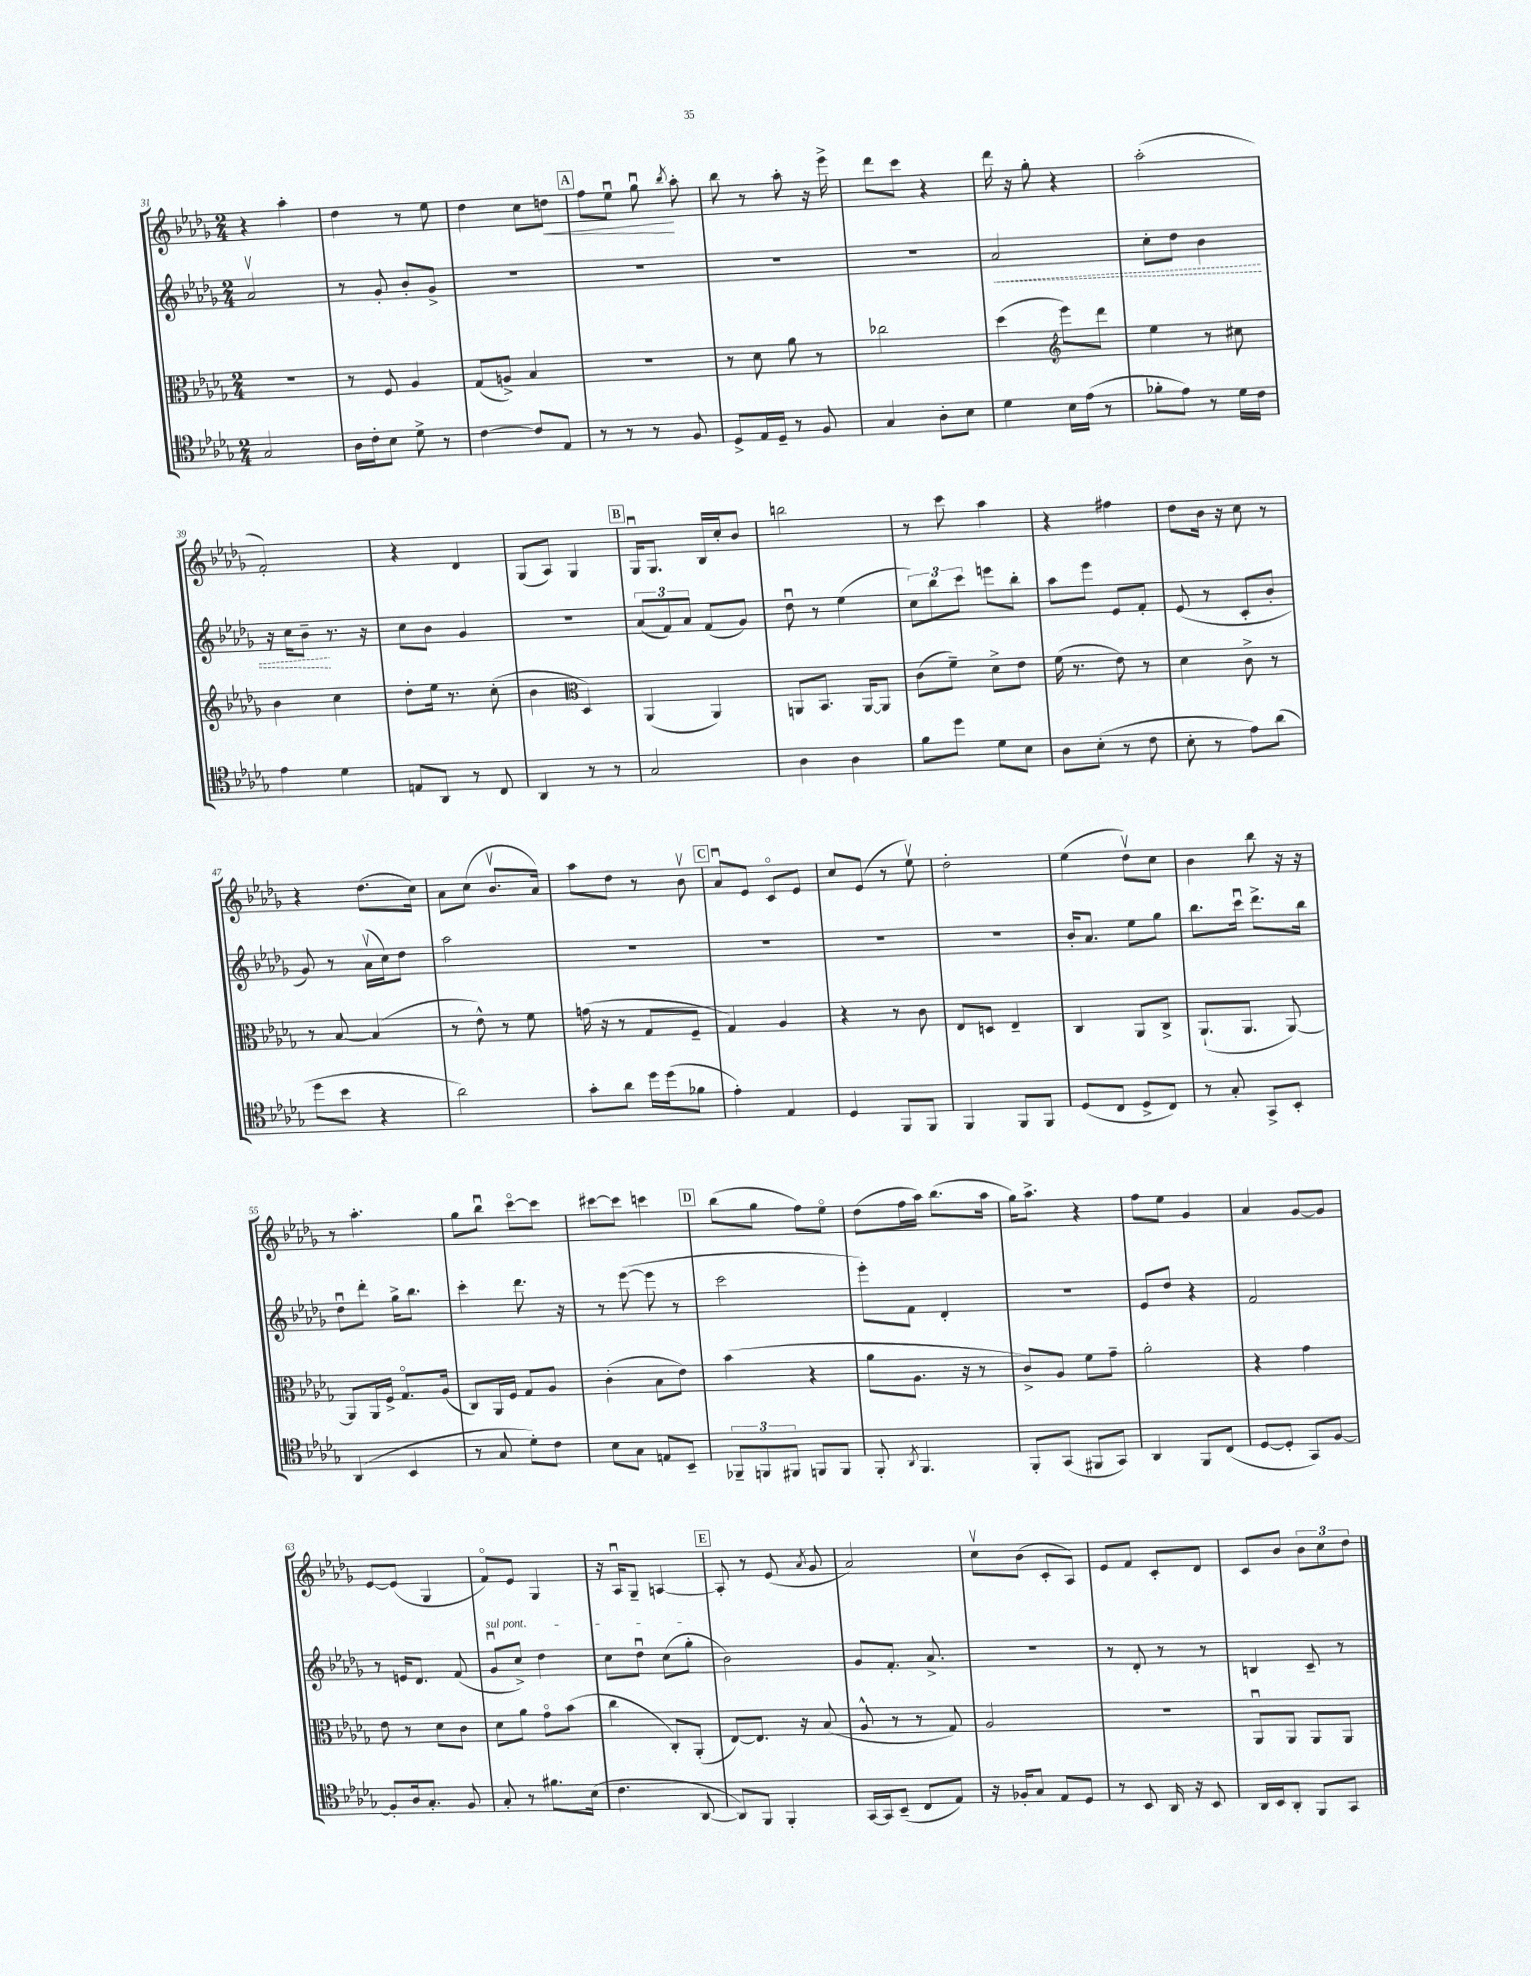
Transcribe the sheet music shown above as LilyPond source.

<<
\new StaffGroup <<
\new Staff = "s0" {
    \clef treble \key des \major \numericTimeSignature \time 2/4
    \autoBeamOff r4 aes''4-. |
    des''4 r8 ees''8 |
    des''4 c''8[ d''8]\< |
    \mark \markup { \box "A" } f''8[ ees''8]\downbow ges''8\downbow\! \acciaccatura { bes''8 } aes''8-. |
    bes''8 r8 aes''8-. r16 ees'''16-> |
    des'''8[ c'''8] r4 |
    des'''16 r16 ges''8-. r4 |
    aes''2-.( |
    f'2-.) |
    r4 des'4 |
    ges8[( aes8]) ges4 |
    \mark \markup { \box "B" } ges16[\downbow ges8.] bes16[ c''16-. bes'8] |
    b''2 |
    r8 c'''8 aes''4 |
    r4 fis''4 |
    des''8[ bes'16] r16 c''8 r8 |
    r4 des''8.[( c''16]) |
    aes'8[ c''8]( bes'8.[\upbow aes'16]) |
    aes''8[ des''8] r8 bes'8\upbow |
    \mark \markup { \box "C" } aes'8[\downbow ees'8] c'8[\flageolet ees'8] |
    c''8[ ees'8]( r8 ees''8\upbow) |
    des''2-. |
    ees''4( des''8[\upbow) c''8] |
    bes'4 bes''8 r16 r16 |
    r8 aes''4.-. |
    ges''8[ bes''8]\downbow c'''8[~\flageolet c'''8] |
    cis'''8[~ cis'''8] c'''4 |
    \mark \markup { \box "D" } bes''8[( ges''8] f''8[) ees''8]\flageolet |
    des''8[( f''16 aes''16]) bes''8.[( aes''16] |
    ges''16[) aes''8.]-> r4 |
    f''8[ ees''8] ges'4 |
    aes'4 ges'8[~ ges'8] |
    ees'8[~ ees'8]( ges4 |
    f'8[\flageolet) ees'8] ges4 |
    r16 aes16[\downbow ges8]-- a4~ |
    \mark \markup { \box "E" } a8-. r8 ees'8( \acciaccatura { aes'8 } ges'8 |
    aes'2) |
    c''8[\upbow bes'8]( c'8[-. aes8]) |
    ees'8[ f'8] c'8[-. des'8] |
    c'8[ bes'8] \tuplet 3/2 { bes'8[ c''8 des''8] } \bar "|." |
}
\new Staff = "s1" {
    \clef treble \key des \major \numericTimeSignature \time 2/4
    \autoBeamOff aes'2\upbow |
    r8 ges'8-. bes'8[-. ges'8]-> |
    R2 |
    \mark \markup { \box "A" } R2 |
    R2 |
    R2 |
    \once \override Hairpin.style = #'dashed-line aes'2\< |
    c''8[-. des''8] bes'4 |
    r16 c''16[ bes'8]--\! r8. r16 |
    c''8[ bes'8] ges'4 |
    R2 |
    \mark \markup { \box "B" } \tuplet 3/2 { aes'8[( f'8) aes'8] } f'8[( ges'8]) |
    des''8\downbow r8 ees''4( |
    \tuplet 3/2 { c''8[) bes''8 c'''8] } e'''8[ bes''8]-. |
    aes''8[ ees'''8] ees'8[ f'8]-. |
    ees'8( r8 c'8[-. bes'8]-. |
    ges'8) r8 aes'16[\upbow( c''16) des''8] |
    aes''2 |
    R2 |
    \mark \markup { \box "C" } R2 |
    R2 |
    R2 |
    bes'16[-. aes'8.] ees''8[ ges''8] |
    bes''8.[ c'''16]\downbow des'''8.[-> bes''16] |
    des''8[\downbow des'''8]-. ges''16[-> bes''8.] |
    c'''4-. des'''8. r16 |
    r8 ees'''8~( ees'''8 r8 |
    \mark \markup { \box "D" } c'''2 |
    ees'''8[-.) f'8] des'4-. |
    r2 |
    ees'8[ des''8] r4 |
    f'2 |
    r8 e'16[ des'8.] f'8( |
    \once \override TextSpanner.bound-details.left.text = \markup { \italic "sul pont." } ges'8[\downbow\startTextSpan c''8]->) des''4 |
    c''8[ des''8]\downbow c''8[( ges''8]-.\stopTextSpan |
    \mark \markup { \box "E" } bes'2) |
    ges'8[ f'8.]-. aes'8.-> |
    r2 |
    r8 des'8-. r8 r8 |
    b4 c'8-- r8 \bar "|." |
}
\new Staff = "s2" {
    \clef alto \key des \major \numericTimeSignature \time 2/4
    \autoBeamOff R2 |
    r8 f8 aes4 |
    ges8[( a8]->) bes4 |
    \mark \markup { \box "A" } R2 |
    r8 des'8 aes'8 r8 |
    ces''2 |
    des''4( \clef treble ees'''8[) des'''8] |
    ees''4 r8 cis''8 |
    bes'4 c''4 |
    des''8[-. ees''16] r8. c''8-.( |
    bes'4 \clef alto des4) |
    \mark \markup { \box "B" } aes,4( aes,4) |
    a,8[ bes,8.] a,16[~ a,8] |
    c'8[( f'8]--) des'8[-> ees'8] |
    f'16( r8. ees'8) r8 |
    des'4 c'8-> r8 |
    r8 bes8~ bes4( |
    r8 ees'8-^) r8 f'8 |
    g'16( r16 r8 ges8[ f8]-- |
    \mark \markup { \box "C" } ges4) aes4 |
    r4 r8 c'8 |
    ees8[ d8] ees4-- |
    c4 aes,8[ c8]-> |
    aes,8.[-!( aes,8.] aes,8~) |
    aes,8[ aes,16 f16]-> ges8.[\flageolet aes16]( |
    c8[) aes,16 f16] ges8[ aes8] |
    c'4-.( bes8[ ees'8]) |
    \mark \markup { \box "D" } bes'4( r4 |
    aes'8[ aes8.] r16 r8 |
    c'8[->) aes8] f'8[ ges'8]-- |
    aes'2-. |
    r4 ges'4 |
    ees'8 r8 des'8[ c'8] |
    des'8[ aes'8] ges'8[\flageolet bes'8]( |
    c''4 c8[-.) aes,8]-.( |
    \mark \markup { \box "E" } ees8[~) ees8.] r16 bes8( |
    aes8-^ r8 r8 ges8) |
    aes2 |
    r2 |
    aes,8[\downbow aes,8] aes,8[ aes,8] \bar "|." |
}
\new Staff = "s3" {
    \clef tenor \key des \major \numericTimeSignature \time 2/4
    \autoBeamOff ges2 |
    aes16[ c'16-. bes8] des'8-> r8 |
    c'4~ c'8[ ees8] |
    \mark \markup { \box "A" } r8 r8 r8 f8 |
    des8[-> ees16 des16]-- r8 f8 |
    ges4 aes8[-. bes8] |
    des'4 bes16[ ees'16]( r8 |
    fes'8[-. ees'8]) r8 des'16[ c'16] |
    ees'4 des'4 |
    e8[ aes,8] r8 c8 |
    aes,4 r8 r8 |
    \mark \markup { \box "B" } ges2 |
    aes4 aes4 |
    f'8[ des''8] des'8[ bes8] |
    aes8[ bes8]-.( r8 c'8 |
    bes8-. r8 ees'8[) aes'8]( |
    des''8[ bes'8] r4 |
    aes'2) |
    ges'8[-. aes'8] des''16[ des''16( fes'8] |
    \mark \markup { \box "C" } ees'4-.) ees4 |
    des4 f,8[ f,8] |
    f,4 f,8[ f,8] |
    des8[( c8] des8[-> c8]) |
    r8 ges8-. ges,8[-> bes,8]-. |
    aes,4( bes,4 |
    r8 ges8 des'8[-.) c'8] |
    bes8[ ges8] e8[ bes,8]-- |
    \mark \markup { \box "D" } \tuplet 3/2 { fes,8[-- f,8 fis,8] } f,8[ f,8] |
    f,8-. \acciaccatura { aes,8 } f,4. |
    f,8[-. ges,8]( fis,8[ ges,8]) |
    aes,4 f,8[ c8]( |
    des8[~ des8]-. ges,8[) f8]~ |
    f8[-. aes16 ges8.]-. f8 |
    ges8-. r8 fis'8.[ bes16]( |
    c'4. aes,8~ |
    \mark \markup { \box "E" } aes,8[) f,8] f,4-. |
    ges,16[~ ges,16 bes,8]--( c8[ ees8]) |
    r16 fes16[-. ges8] ees8[ des8] |
    r8 bes,8 aes,16 r16 bes,8 |
    aes,16[ bes,16 aes,8]-. f,8[ ges,8] \bar "|." |
}
>>
>>
\layout { \context { \Score currentBarNumber = #31 } }
